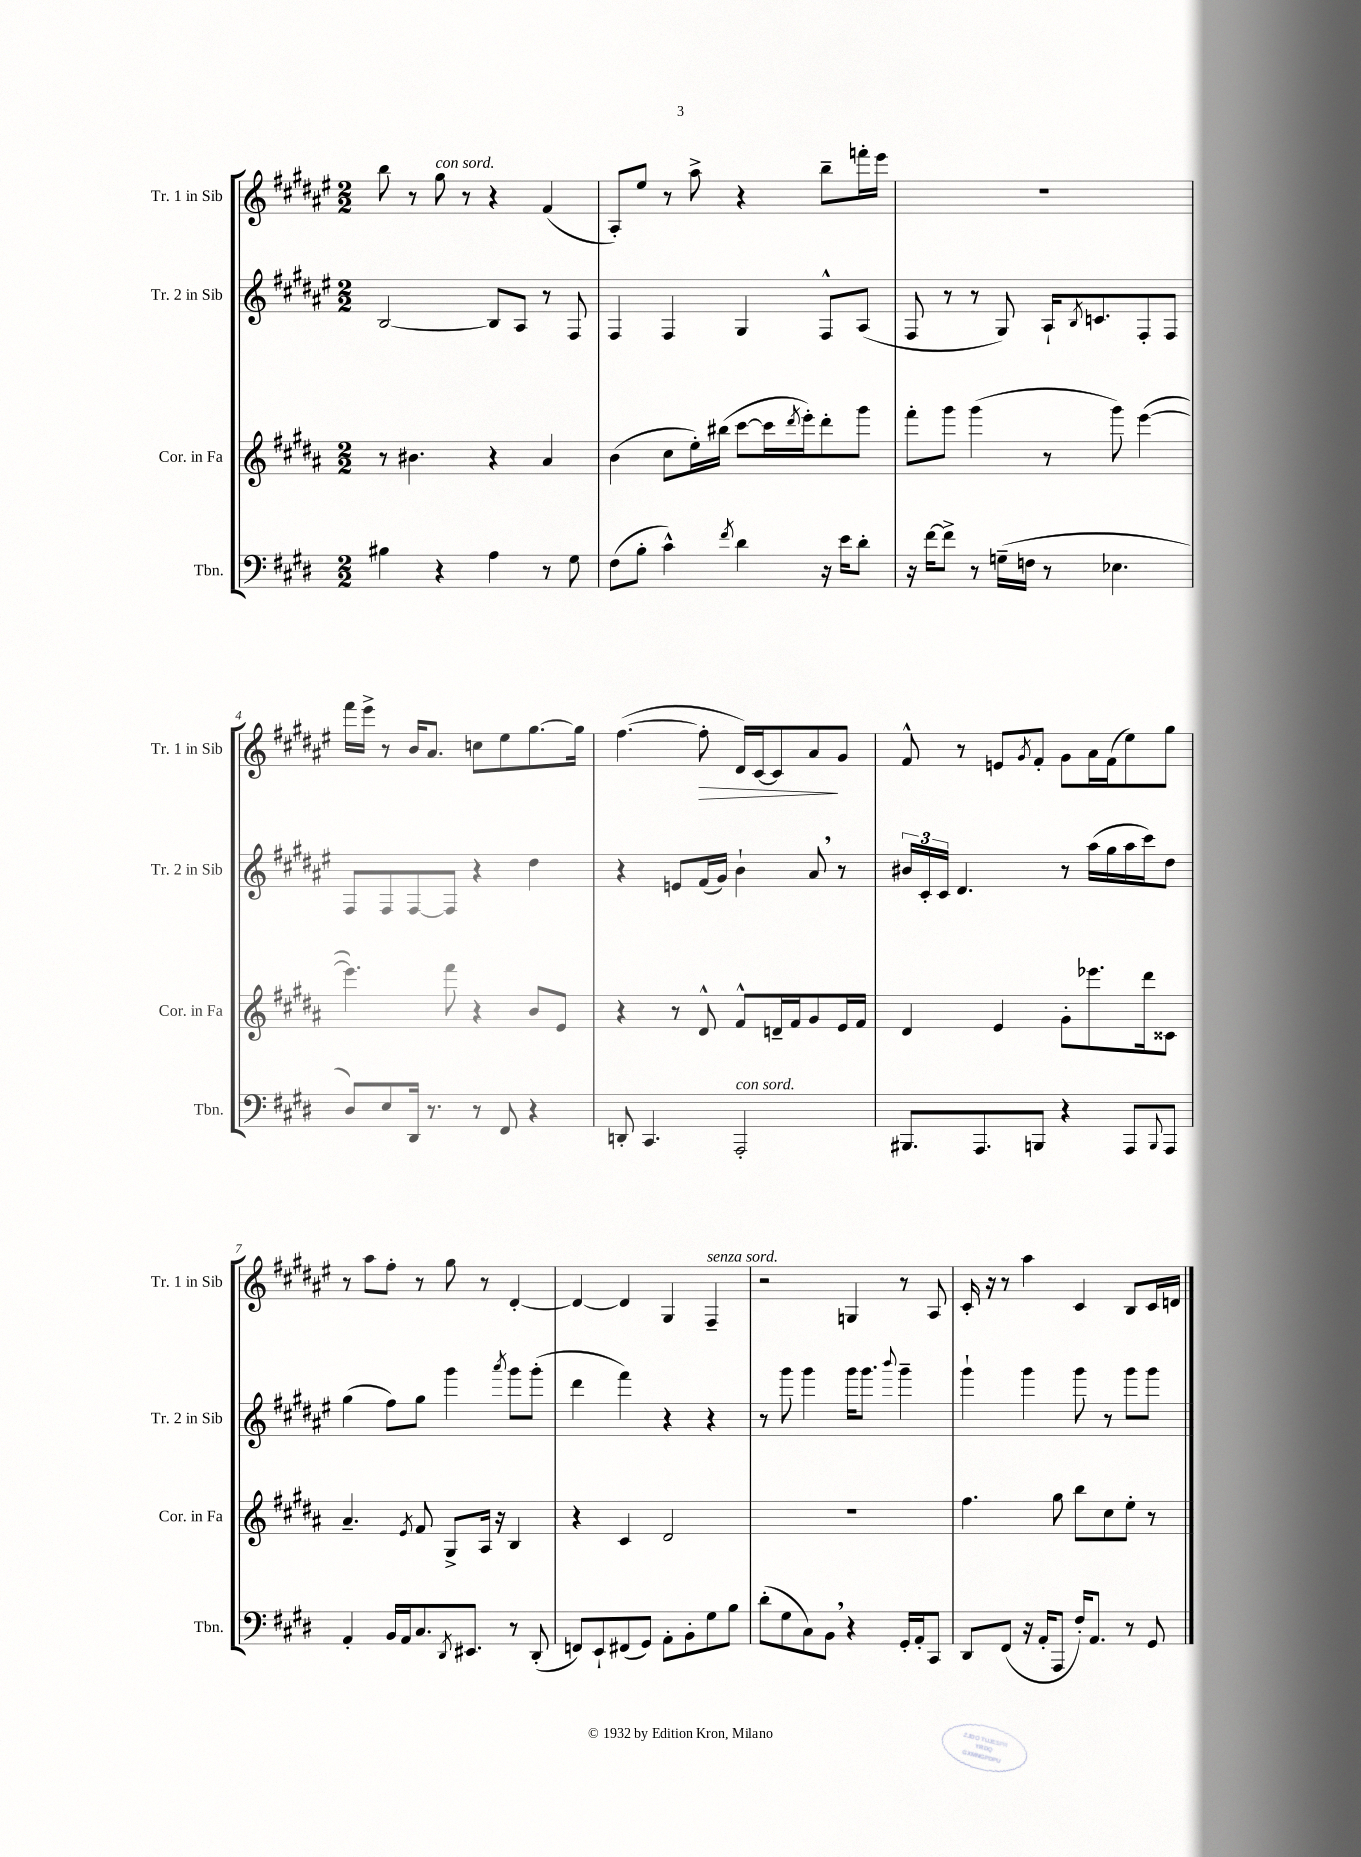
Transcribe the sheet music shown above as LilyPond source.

<<
\new StaffGroup <<
\new Staff = "s0" \with { instrumentName = "Tr. 1 in Sib" shortInstrumentName = "Tr. 1 in Sib" } {
    \clef treble \key fis \major \numericTimeSignature \time 2/2
    b''8 r8 gis''8^\markup { \italic "con sord." } r8 r4 fis'4( |
    ais8-.) eis''8 r8 ais''8-> r4 b''8-- f'''16-. eis'''16 |
    R1 |
    fis'''16 eis'''16-> r8 b'16 ais'8. c''8 eis''8 gis''8.~ gis''16 |
    fis''4.~( fis''8-.\> dis'16) cis'16~ cis'8 ais'8\! gis'8 |
    fis'8-^ r8 e'8 \acciaccatura { gis'8 } fis'8-. gis'8 ais'16 fis'16( eis''8) gis''8 |
    r8 ais''8 fis''8-. r8 gis''8 r8 dis'4~-. |
    dis'4~ dis'4 gis4 fis4--^\markup { \italic "senza sord." } |
    r2 g4 r8 ais8 |
    cis'16-. r16 r8 ais''4 cis'4 b8 cis'16 d'16 \bar "|." |
}
\new Staff = "s1" \with { instrumentName = "Tr. 2 in Sib" shortInstrumentName = "Tr. 2 in Sib" } {
    \clef treble \key fis \major \numericTimeSignature \time 2/2
    b2~ b8 ais8 r8 fis8 |
    fis4 fis4 gis4 fis8-^ ais8( |
    fis8 r8 r8 gis8) ais16-! \acciaccatura { b8 } c'8. fis8-. fis8 |
    fis8 fis8 fis8~ fis8 r4 dis''4 |
    r4 e'8 fis'16( gis'16) b'4-! ais'8 \breathe r8 |
    \tuplet 3/2 { bis'16 cis'16-. cis'16 } dis'4. r8 ais''16( gis''16 ais''16 cis'''16) dis''8 |
    gis''4( fis''8) gis''8 gis'''4 \acciaccatura { ais'''8 } gis'''8 gis'''8-.( |
    dis'''4 fis'''4) r4 r4 |
    r8 gis'''8 gis'''4 gis'''16 gis'''8. \appoggiatura { b'''8 } gis'''4-- |
    gis'''4-! gis'''4 gis'''8 r8 gis'''8 gis'''8 \bar "|." |
}
\new Staff = "s2" \with { instrumentName = "Cor. in Fa" shortInstrumentName = "Cor. in Fa" } {
    \clef treble \key b \major \numericTimeSignature \time 2/2
    r8 bis'4. r4 ais'4 |
    b'4( cis''8 e''16-.) bis''16( cis'''8~ cis'''16 \acciaccatura { dis'''8 } e'''16-.) dis'''8-. gis'''8 |
    fis'''8-. gis'''8 gis'''4( r8 gis'''8) e'''4~( |
    e'''4.) fis'''8 r4 b'8 e'8 |
    r4 r8 dis'8-^ fis'8-^ d'16-- fis'16 gis'8 e'16 fis'16 |
    dis'4 e'4 gis'8-. ees'''8. dis'''16 cisis'8 |
    ais'4.-- \acciaccatura { e'8 } fis'8 gis8-> ais16 r16 b4 |
    r4 cis'4 dis'2 |
    R1 |
    fis''4. gis''8 b''8 cis''8 e''8-. r8 \bar "|." |
}
\new Staff = "s3" \with { instrumentName = "Tbn." shortInstrumentName = "Tbn." } {
    \clef bass \key e \major \numericTimeSignature \time 2/2
    bis4 r4 a4 r8 gis8 |
    fis8( b8-. cis'4-^) \acciaccatura { fis'8 } dis'4 r16 e'16 dis'8-. |
    r16 fis'16~ fis'8-> r8 g16--( f16 r8 ees4. |
    dis8) e8 dis,16 r8. r8 fis,8 r4 |
    d,8-. cis,4. a,,2-.^\markup { \italic "con sord." } |
    bis,,8. a,,8. b,,8 r4 a,,8 \appoggiatura { b,,8 } a,,8 |
    a,4-. b,16 a,16 cis8. \acciaccatura { dis,8 } eis,8. r8 dis,8-.( |
    f,8) e,8-! fis,8( gis,8) a,8-. b,8-. gis8 b8 |
    dis'8-.( gis8 cis8) b,8 \breathe r4 gis,16-. a,16-. cis,8 |
    dis,8 fis,8( r16 a,16-. a,,8 fis16-.) a,8. r8 gis,8 \bar "|." |
}
>>
>>
